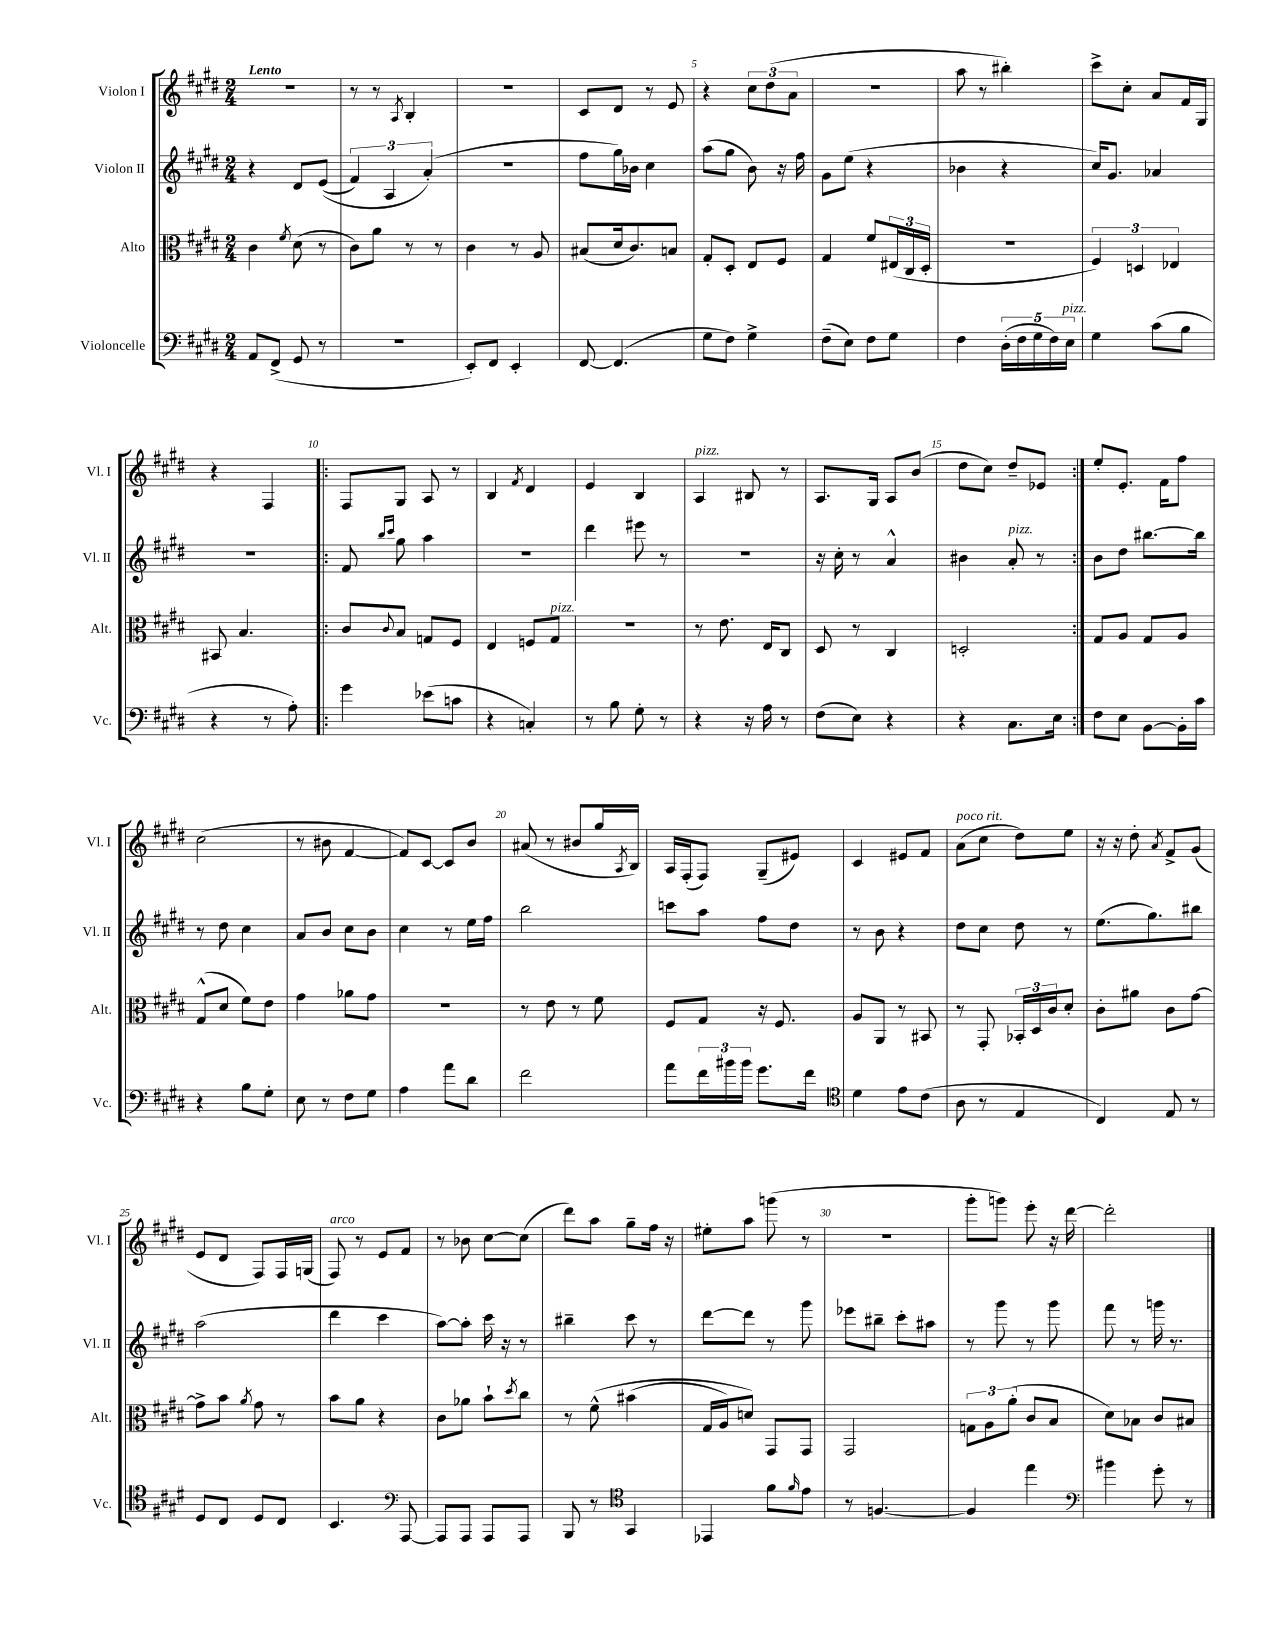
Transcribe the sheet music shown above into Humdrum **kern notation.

**kern	**kern	**kern	**kern
*part4	*part3	*part2	*part1
*staff4	*staff3	*staff2	*staff1
*I"Violoncelle	*I"Alto	*I"Violon II	*I"Violon I
*I'Vc.	*I'Alt.	*I'Vl. II	*I'Vl. I
*clefF4	*clefC3	*clefG2	*clefG2
*k[f#c#g#d#]	*k[f#c#g#d#]	*k[f#c#g#d#]	*k[f#c#g#d#]
*M2/4	*M2/4	*M2/4	*M2/4
=1	=1	=1	=1
!	!	!	!LO:TX:a:B:t=Lento
8AA/L	4c#\	4r	2r
(8FF#^/J	.	.	.
.	8qf#/	.	.
8GG#/	(8d#\	8d#/L	.
8r	8r	((8e/J	.
=2	=2	=2	=2
2r	8c#\L)	6f#/)	8r
.	8a\J	.	8r
.	.	6A/	.
.	.	.	8qA/
.	8r	.	4B'/
.	.	(6a'/)	.
.	8r	.	.
=3	=3	=3	=3
8EE'/L)	4c#\	2r	2r
8FF#/J	.	.	.
4EE'/	8r	.	.
.	8A/	.	.
=4	=4	=4	=4
[8FF#/	(8B#X/L	8ff#\L	8c#/L
(4.FF#/]	16d#/k	16gg#\L)	8d#/J
.	8.c#/)	16b-X\JJ	.
.	.	4cc#\	8r
.	8Bn/J	.	8e/
=5	=5	=5	=5
8G#\L	8G#'/L	(8aa\L	4r
8F#\J)	8D#'/J	8gg#\J	.
4G#^\	8E/L	8b\)	12cc#\L
.	.	.	(12dd#\
.	8F#/J	16r	.
.	.	.	12a\J
.	.	16ff#\	.
=6	=6	=6	=6
(8F#~\L	4G#/	8g#\L	2r
8E\J)	.	(8ee\J	.
8F#\L	8f#/L	4r	.
8G#\J	(24E#X/L	.	.
.	24C#/	.	.
.	24D#'/JJ	.	.
=7	=7	=7	=7
4F#\	2r	4b-X\	8aa\
.	.	.	8r
(20D#'\LL	.	4r	4bb#X'\)
20F#\	.	.	.
20G#\	.	.	.
20F#\)	.	.	.
!LO:TX:a:i:t=pizz.	!	!	!
20E\JJ	.	.	.
=8	=8	=8	=8
4G#\	6F#/)	16cc#/KL)	8ccc#^\L
.	.	8.g#/J	.
.	.	.	8cc#'\J
.	6Dn/	.	.
(8c#\L	.	4a-X/	8a/L
.	6E-X/	.	.
8B\J	.	.	16f#/L
.	.	.	16G#/JJ
!!LO:LB:g=z
=9	=9	=9	=9
4r	8BB#X/	2r	4r
.	4.B/	.	.
8r	.	.	4F#/
8A'\)	.	.	.
=10!|:	=10!|:	=10!|:	=10!|:
4g#\	8c#/L	8f#/	8F#/L
.	.	16qqbb/LL	.
.	8qqc#/	16qqccc#/JJ	.
.	8B/J	8gg#\	8G#/J
(8e-X\L	8Gn/L	4aa\	8A/
8cn\J	8F#/J	.	8r
=11	=11	=11	=11
4r	4E/	2r	4B/
.	.	.	8qf#/
4Cn'/)	8Fn/L	.	4d#/
!	!LO:TX:a:i:t=pizz.	!	!
.	8G#/J	.	.
=12	=12	=12	=12
8r	2r	4ddd#\	4e/
8B\	.	.	.
8G#'\	.	8eee#X\	4B/
8r	.	8r	.
=13	=13	=13	=13
!	!	!	!LO:TX:a:i:t=pizz.
4r	8r	2r	4A/
.	8.e\	.	.
16r	.	.	8B#X/
16A\	16E/KL	.	.
8r	8C#/J	.	8r
=14	=14	=14	=14
(8F#\L	8D#/	16r	8.A/L
.	.	16cc#'\	.
8E\J)	8r	8r	.
.	.	.	16G#/Jk
4r	4C#/	4a^^/	8A/L
.	.	.	(8b/J
=15	=15	=15	=15
4r	2Dn'/	4b#X\	8dd#\L
.	.	.	8cc#\J)
!	!	!LO:TX:a:i:t=pizz.	!
8.C#\L	.	8a'/	8dd#~/L
.	.	8r	8e-X/J
16E\Jk	.	.	.
=16:|!	=16:|!	=16:|!	=16:|!
8F#\L	8G#/L	8b\L	8ee'/L
8E\J	8A/J	8dd#\J	8.e'/J
[8BB\L	8G#/L	[8.bb#X\L	.
.	.	.	16f#\KL
16BB'\L]	8A/J	.	8ff#\J
16c#\JJ	.	16bb#\Jk]	.
!!LO:LB:g=z
=17	=17	=17	=17
4r	(8G#^^/L	8r	(2cc#\
.	8d#/J	8dd#\	.
8B\L	8f#\L)	4cc#\	.
8G#'\J	8e\J	.	.
=18	=18	=18	=18
8E\	4g#\	8a/L	8r
8r	.	8b/J	8b#X\
8F#\L	8a-X\L	8cc#\L	[4f#/
8G#\J	8g#\J	8b\J	.
=19	=19	=19	=19
4A\	2r	4cc#\	8f#/L])
.	.	.	[8c#/J
8a\L	.	8r	8c#/L]
8d#\J	.	16ee\LL	8b/J
.	.	16ff#\JJ	.
=20	=20	=20	=20
2f#\	8r	2bb\	(8a#X/
.	8e\	.	8r
.	8r	.	8b#X/L
.	8f#\	.	16gg#/L
.	.	.	8qA/
.	.	.	16B/JJ)
=21	=21	=21	=21
8a\L	8F#/L	8cccn\L	16A/LL
.	.	.	(16F#'/J
24f#\L	8G#/J	8aa\J	8F#/J)
24b#X\	.	.	.
24b#\JJ	.	.	.
8.g#\L	16r	8ff#\L	(8G#~/L
.	8.F#/	.	.
.	.	8dd#\J	8e#X/J)
16f#\Jk	.	.	.
=22	=22	=22	=22
*clefC4	*	*	*
4d#\	8A/L	8r	4c#/
.	8AA/J	8b\	.
8e\L	8r	4r	8e#X/L
(8c#\J	8BB#X/	.	8f#/J
=23	=23	=23	=23
!	!	!	!LO:TX:a:i:t=poco rit.
8A\	8r	8dd#\L	(8a\L
8r	8GG#'/	8cc#\J	8cc#\J
4E/	24BB-X'/LL	8dd#\	8dd#\L)
.	24D#/	.	.
.	24c#/J	.	.
.	8d#'/J	8r	8ee\J
=24	=24	=24	=24
4C#/)	8c#'\L	(8.ee\L	16r
.	.	.	16r
.	8a#X\J	.	8dd#'\
.	.	8.gg#\)	.
.	.	.	8qa/
8E/	8c#\L	.	8f#^/L
8r	[8g#\J	8bb#X\J	(8g#/J
!!LO:LB:g=z
=25	=25	=25	=25
8D#/L	8g#^\L]	(2aa\	8e/L
8C#/J	8b\J	.	8d#/J
.	8qa/	.	.
8D#/L	8g#\	.	8F#/L)
8C#/J	8r	.	16F#/L
.	.	.	(16Gn/JJ
=26	=26	=26	=26
!	!	!	!LO:TX:a:i:t=arco
4.BB/	8b\L	4ddd#\	8F#/)
.	8a\J	.	8r
.	4r	4ccc#\	8e/L
*clefF4	*	*	*
[8AAA/	.	.	8f#/J
=27	=27	=27	=27
8AAA/L]	8c#\L	[8aa\L)	8r
8AAA/J	8a-X\J	8aa'\J]	8b-X\
8AAA/L	8b`\L	16ccc#\	[8cc#\L
.	.	16r	.
.	8qdd#/	.	.
8AAA/J	8cc#\J	8r	(8cc#\J]
=28	=28	=28	=28
8BBB/	8r	4bb#X~\	8ddd#\L)
8r	(8f#^^\	.	8aa\J
*clefC4	*	*	*
4GG#/	(4b#X\	8ccc#\	8gg#~\L
.	.	8r	16ff#\Jk
.	.	.	16r
=29	=29	=29	=29
4EE-X/	16G#/LL	[8ddd#\L	8ee#X'\L
.	16A/J)	.	.
.	8dn/J)	8ddd#\J]	8aa\J
8f#\L	8GG#/L	8r	(8gggn\
16qqf#/	.	.	.
8e\J	8GG#/J	8ggg#\	8r
=30	=30	=30	=30
8r	2GG#/	8eee-X\L	2r
[4.Fn/	.	8bb#X~\J	.
.	.	8ccc#'\L	.
.	.	8aa#X\J	.
=31	=31	=31	=31
4F/]	12Gn\L	8r	8ggg#'\L
.	12A\	.	.
.	.	8ggg#\	8gggn\J)
.	(12a'\J	.	.
4ee\	8c#/L	8r	8eee'\
.	8B/J	8ggg#\	16r
.	.	.	[16ddd#\
=32	=32	=32	=32
*clefF4	*	*	*
4b#X\	8d#\L)	8fff#\	2ddd#'\]
.	8B-X\J	8r	.
8g#'\	8c#/L	16gggn\	.
.	.	8.r	.
8r	8B#X/J	.	.
==	==	==	==
*-	*-	*-	*-
